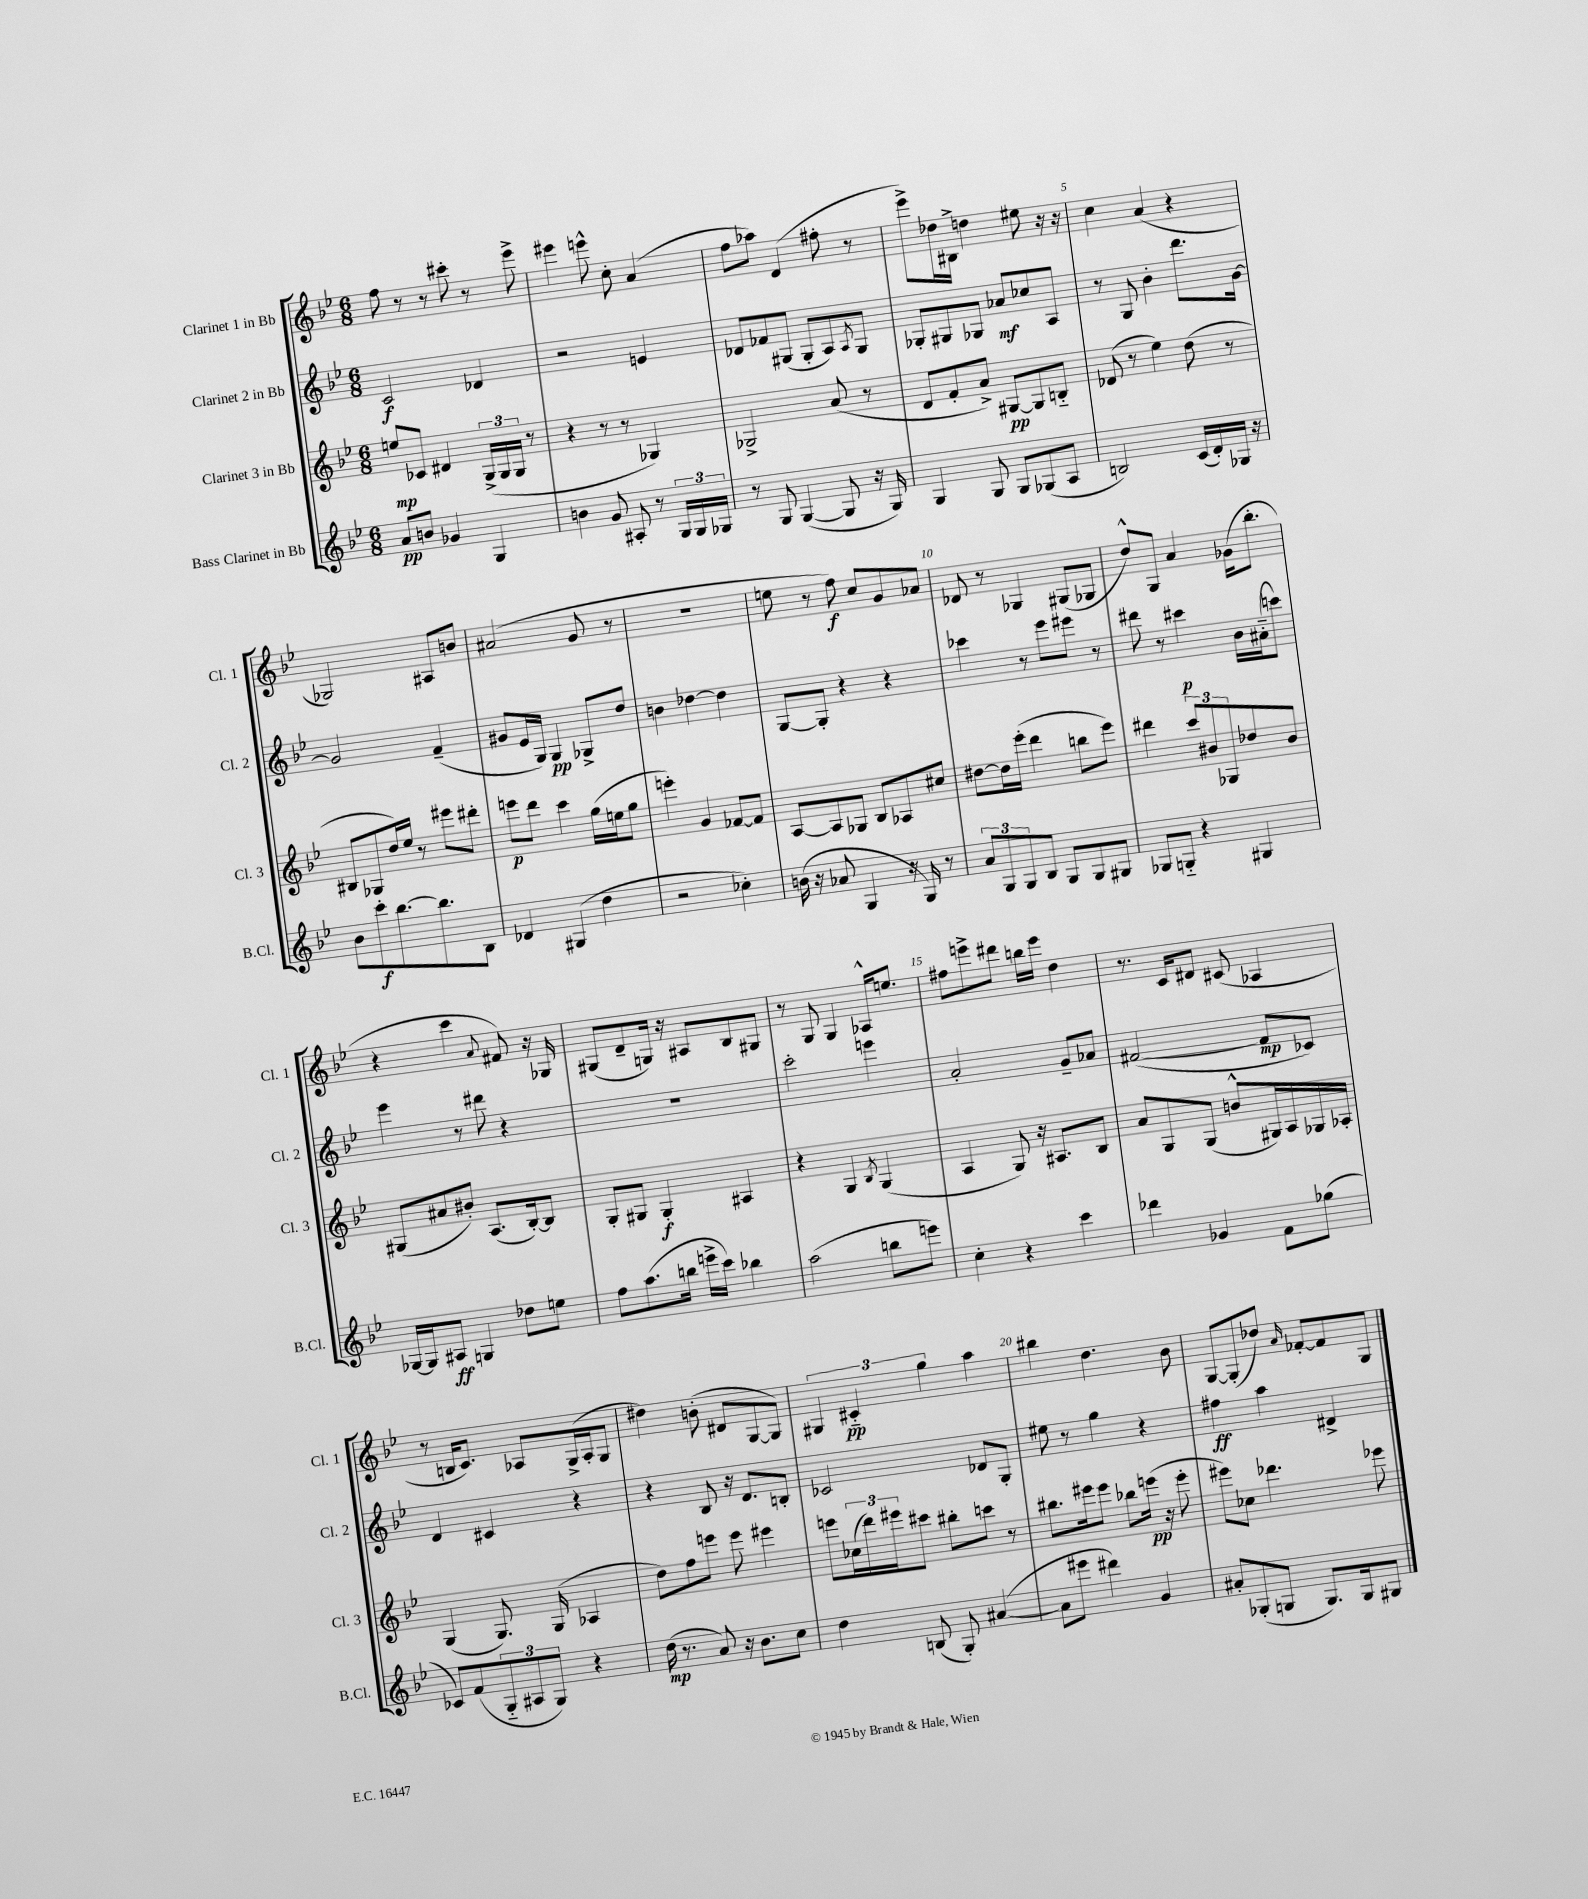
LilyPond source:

<<
\new StaffGroup <<
\new Staff = "s0" \with { instrumentName = "Clarinet 1 in Bb" shortInstrumentName = "Cl. 1" } {
    \clef treble \key bes \major \numericTimeSignature \time 6/8
    f''8 r8 r8 cis'''8-. r8 ees'''8-> |
    eis'''4 e'''8-^ c''8-. a'4( |
    f''8 aes''8) d'4( fis''8-. r8 |
    ees'''8->) des''16 bis16-> d''4 eis''8 r16 r16 |
    c''4 a'4( r4 |
    ges2) ais8 b'8 |
    ais'2( g'8 r8 |
    R2. |
    e''8 r8 f''8\f) c''8 g'8 aes'8 |
    des'8 r8 ges4 gis8( ges8 |
    d''8-^) g8 a'4 ges'16( bes''8.-. |
    r4 c'''4 \appoggiatura { a'8 } fis'8) r16 ges16 |
    gis8( d'8-- g16) r16 ais8 bes8 gis8 |
    r8 g8 g4 aes16-^ e''8. |
    fis''8 e'''8-> dis'''8 b''16 e'''16 d''4 |
    r8. c'16 dis'8 cis'8( aes4 |
    r8 b16 c'8.) aes8 g16->( aes16-. g8 |
    dis''4) b'8-.( dis'8 g8~ g8) |
    \tuplet 3/2 { gis4 cis'4-_\pp g''4 } a''4 |
    bis''4 d''4. bes'8 |
    g8~ g8-.( des''8) \grace { a'16 } fes'8~-. fes'8 g8 \bar "|." |
}
\new Staff = "s1" \with { instrumentName = "Clarinet 2 in Bb" shortInstrumentName = "Cl. 2" } {
    \clef treble \key bes \major \numericTimeSignature \time 6/8
    c'2\f des'4 |
    r2 e'4 |
    des'8 fes'8 gis8( gis8-. a8) \acciaccatura { a8 } gis8 |
    ges8-. gis8 ges8 aes'8\mf ces''8 a8 |
    r8 g8 bes'4-. d'''8. g'16~ |
    g'2 f'4--( |
    gis'8 ees'16 g16) g4\pp ges8-> d''8 |
    b'4 des''4~ des''4 |
    g8~ g8-. r4 r4 |
    ces'''4 r8 ees'''8 eis'''8 r8 |
    dis'''8 r8 cis'''4\p bes'16 ais'16-_( c'''8) |
    ees'''4 r8 dis'''8 r4 |
    R2. |
    c'''2-. e'''4 |
    a'2-. g'8-- aes'8 |
    fis'2~( fis'8\mp ces'8) |
    d'4 cis'4 r4 |
    r4 bes8 r16 d'8. b8-. |
    ces'2 des'8 g8-. |
    eis''8 r8 g''4 r4 |
    fis''4\ff a''4 dis'4-> \bar "|." |
}
\new Staff = "s2" \with { instrumentName = "Clarinet 3 in Bb" shortInstrumentName = "Cl. 3" } {
    \clef treble \key bes \major \numericTimeSignature \time 6/8
    e''8\mp ces'8 dis'4 \tuplet 3/2 { g16->( g16 g16 } r8 |
    r4 r8 r8 ges4) |
    ges2-> a'8( r8 |
    d'8 f'8-. a'8->) gis8~\pp gis8 b8-_ |
    des'8( r8 ees''4) d''8( r8 |
    bis8 ges8 d''16) ees''16 r8 eis'''8 dis'''8-. |
    e'''8\p d'''8 c'''4 g''16( e''16 g''8 |
    e'''4-.) g'4 fes'8~ fes'8 |
    a8~ a8 ges8 bes8 aes8 cis''8 |
    dis''8~ dis''16 ees'''16-.( d'''4 b''8 ees'''8) |
    dis'''4 \tuplet 3/2 { c'''8 bis'8 ges8 } des''8 bis'8 |
    gis8( ais'8 bis'8-.) a8.( bes16~-.) bes8 |
    g8-. gis8 gis4-.\f ais4 |
    r4 g4 \acciaccatura { bes8 } g4( |
    a4 g8) r16 ais8. bes8 |
    a'8 g8 g8( b'8-^ gis16) a16 ges16 aes16-. |
    g4( g8.) g16( aes4 |
    d''8) f''8 e'''8 e'''8 eis'''4 |
    e'''8 \tuplet 3/2 { ces''16( d'''16) eis'''16 } cis'''8 bis''8-. c'''8 r8 |
    bis''8. eis'''16 eis'''8 bes''8 e'''16\pp( r16 e'''8-. |
    eis'''8) ces''8 des'''4. ees'''8 \bar "|." |
}
\new Staff = "s3" \with { instrumentName = "Bass Clarinet in Bb" shortInstrumentName = "B.Cl." } {
    \clef treble \key bes \major \numericTimeSignature \time 6/8
    a'8\pp b'8 ges'4 g4 |
    b'4 g'8 ais8-. r8 \tuplet 3/2 { g16 g16 ges16 } |
    r8 g8 g4~( g8 r16 g16) |
    g4 g8 g8 ges8( a8 |
    b2) c'16( d'16-.) ges16 r16 |
    bes'8 c'''8-.\f bes''8.~ bes''8. bes8 |
    des'4 gis4( d''4 |
    r2 ces''4-.) |
    b'16( r16 aes'8 g4 r16 g16) r8 |
    \tuplet 3/2 { a'8 g8 g8 } bes8 g8 g8 gis8 |
    ges8 g8-_ r4 gis4 |
    ges16~ ges16 ais8\ff g4 des''8 e''8 |
    f''8 a''8.( b''16 e'''16-> c'''16) bes''4 |
    a''2( b''8 e'''8) |
    c''4-. r4 c'''4 |
    des'''4 ges'4 f'8 ges''8( |
    ces'8) f'8( \tuplet 3/2 { g8-_ ais8 g8) } r4 |
    d''16\mp( r8. a'8) r16 bes'8. c''8 |
    d''4 b8( g8-.) ais'4~( |
    ais'8 eis'''8 dis'''4) g'4 |
    ais'8-. ges8-.( g8 g8.) g16 gis8 \bar "|." |
}
>>
>>
\layout { \context { \Score \override BarNumber.break-visibility = ##(#f #t #t) barNumberVisibility = #(every-nth-bar-number-visible 5) } }
